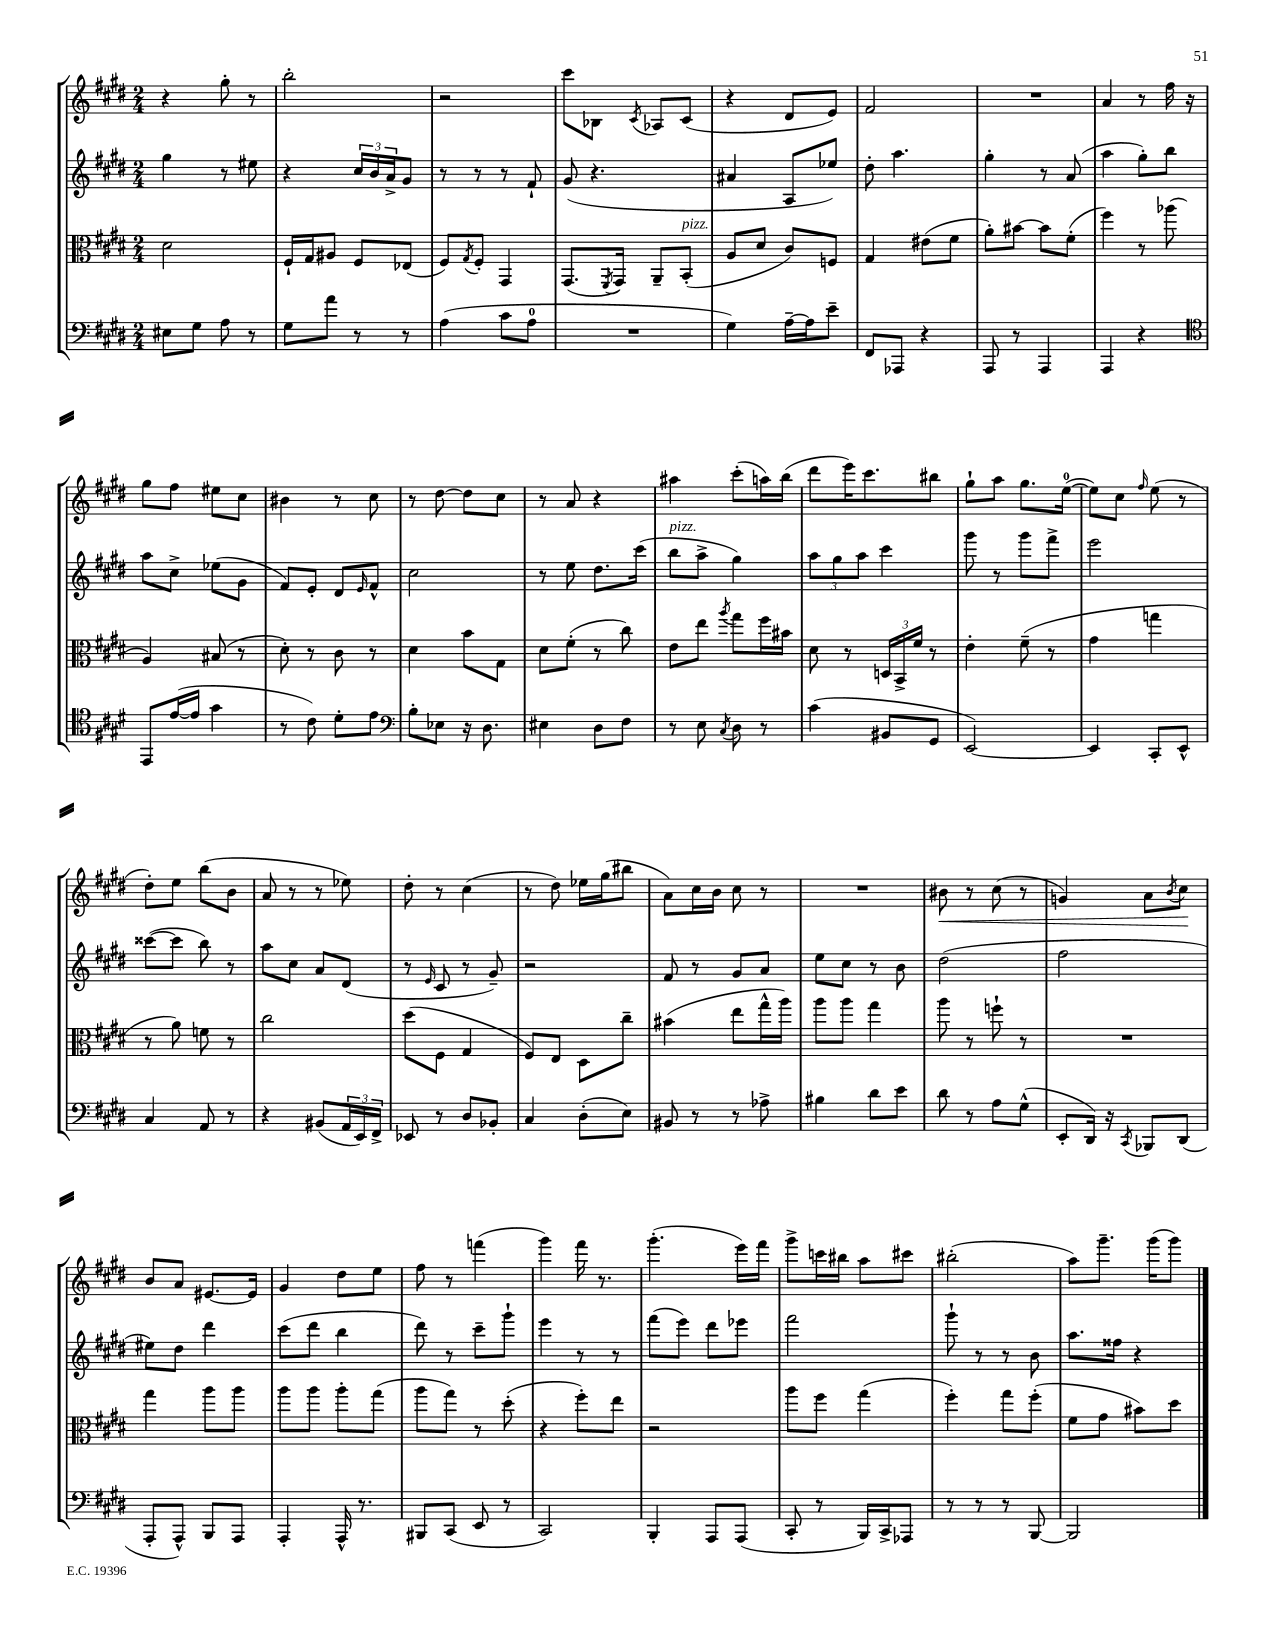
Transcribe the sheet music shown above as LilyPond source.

<<
\new StaffGroup <<
\new Staff = "s0" {
    \clef treble \key e \major \numericTimeSignature \time 2/4
    r4 gis''8-. r8 |
    b''2-. |
    r2 |
    cis'''8 bes8 \acciaccatura { cis'8 } aes8 cis'8( |
    r4 dis'8 e'8) |
    fis'2 |
    R2 |
    a'4 r8 fis''16 r16 |
    gis''8 fis''8 eis''8 cis''8 |
    bis'4 r8 cis''8 |
    r8 dis''8~ dis''8 cis''8 |
    r8 a'8 r4 |
    ais''4 cis'''8-.( a''16) b''16( |
    dis'''8 e'''16) cis'''8. bis''8 |
    gis''8-! a''8 gis''8. e''16-0~( |
    e''8) cis''8 \grace { fis''16 } e''8( r8 |
    dis''8-.) e''8 b''8( b'8 |
    a'8 r8 r8 ees''8) |
    dis''8-. r8 cis''4( |
    r8 dis''8) ees''16 gis''16( bis''8 |
    a'8) cis''16 b'16 cis''8 r8 |
    R2 |
    bis'8\< r8 cis''8( r8 |
    g'4) a'8 \acciaccatura { b'8 } cis''8\! |
    b'8 a'8 eis'8.~ eis'16 |
    gis'4 dis''8 e''8 |
    fis''8 r8 f'''4( |
    gis'''4) fis'''16 r8. |
    gis'''4.-.( e'''16) fis'''16 |
    gis'''8-> c'''16 bis''16 a''8 cis'''8 |
    bis''2-.( |
    a''8) gis'''8.-- gis'''16( gis'''8) \bar "|." |
}
\new Staff = "s1" {
    \clef treble \key e \major \numericTimeSignature \time 2/4
    gis''4 r8 eis''8 |
    r4 \tuplet 3/2 { cis''16 b'16 a'16-> } gis'8 |
    r8 r8 r8 fis'8-! |
    gis'8( r4. |
    ais'4 a8 ees''8) |
    dis''8-. a''4. |
    gis''4-. r8 a'8( |
    a''4 gis''8-.) b''8 |
    a''8 cis''8-> ees''8( gis'8 |
    fis'8) e'8-. dis'8 \grace { e'16 } fis'8-^ |
    cis''2 |
    r8 e''8 dis''8. cis'''16( |
    b''8^\markup { \italic "pizz." } a''8-> gis''4) |
    \tuplet 3/2 { a''8 gis''8 a''8 } cis'''4 |
    gis'''8 r8 gis'''8 fis'''8-> |
    e'''2 |
    cisis'''8~( cisis'''8 b''8) r8 |
    a''8 cis''8 a'8 dis'8( |
    r8 \grace { e'16 } cis'8 r8 gis'8--) |
    r2 |
    fis'8 r8 gis'8 a'8 |
    e''8 cis''8 r8 b'8 |
    dis''2( |
    fis''2 |
    eis''8) dis''8 dis'''4 |
    cis'''8( dis'''8 b''4 |
    dis'''8) r8 cis'''8-- gis'''8-! |
    e'''4 r8 r8 |
    fis'''8( e'''8) dis'''8 ees'''8 |
    fis'''2 |
    gis'''8-! r8 r8 b'8 |
    a''8. fisis''16 r4 \bar "|." |
}
\new Staff = "s2" {
    \clef alto \key e \major \numericTimeSignature \time 2/4
    dis'2 |
    fis16-! gis16 ais8 fis8 ees8( |
    fis8) \acciaccatura { gis8 } fis8-. gis,4 |
    gis,8.( \acciaccatura { fis,8 } gis,16) a,8-- b,8-.^\markup { \italic "pizz." }( |
    a8 dis'8 cis'8) f8 |
    gis4 eis'8( fis'8 |
    a'8-.) bis'8~ bis'8 fis'8-.( |
    fis''4) r8 aes''8( |
    a4) bis8( r8 |
    dis'8-.) r8 cis'8 r8 |
    dis'4 b'8 gis8 |
    dis'8 fis'8-.( r8 cis''8) |
    e'8 e''8 \acciaccatura { a''8 } gis''8 fis''16 bis'16 |
    dis'8 r8 \tuplet 3/2 { d16 b,16-> fis'16 } r8 |
    e'4-. fis'8--( r8 |
    gis'4 g''4 |
    r8 a'8) f'8 r8 |
    cis''2 |
    dis''8( fis8 gis4 |
    fis8) e8 dis8 cis''8-- |
    bis'4( e''8 gis''16-^ a''16) |
    a''8 a''8 gis''4 |
    a''8 r8 f''8-! r8 |
    R2 |
    gis''4 a''8 a''8 |
    a''8 a''8 a''8-. gis''8( |
    a''8 gis''8) r8 dis''8-.( |
    r4 fis''8-.) e''8 |
    r2 |
    a''8 fis''8 gis''4( |
    fis''4-.) gis''8 fis''8-.( |
    fis'8 gis'8 bis'8) dis''8 \bar "|." |
}
\new Staff = "s3" {
    \clef bass \key e \major \numericTimeSignature \time 2/4
    eis8 gis8 a8 r8 |
    gis8 a'8 r8 r8 |
    a4( cis'8 a8-0 |
    R2 |
    gis4) a16~-- a16 e'8-- |
    fis,8 aes,,8 r4 |
    a,,8 r8 a,,4 |
    a,,4 r4 |
    \clef tenor e,8 e'16~( e'16 gis'4 |
    r8 cis'8) dis'8-. e'8 |
    \clef bass b8-. ees8 r16 dis8. |
    eis4 dis8 fis8 |
    r8 e8 \acciaccatura { cis8 } dis8 r8 |
    cis'4( bis,8 gis,8 |
    e,2~) |
    e,4 cis,8-. e,8-^ |
    cis4 a,8 r8 |
    r4 bis,8( \tuplet 3/2 { a,16 e,16) fis,16-> } |
    ees,8 r8 dis8 bes,8-. |
    cis4 dis8-.( e8) |
    bis,8 r8 r8 aes8-> |
    bis4 dis'8 e'8 |
    dis'8 r8 a8 gis8-^( |
    e,8-. dis,16) r16 \acciaccatura { cis,8 } bes,,8 dis,8( |
    a,,8-. a,,8-^) b,,8 a,,8 |
    a,,4-. a,,16-^ r8. |
    bis,,8 cis,8( e,8 r8 |
    cis,2) |
    b,,4-. a,,8 a,,8( |
    cis,8-. r8 b,,16) cis,16-> aes,,8 |
    r8 r8 r8 b,,8~ |
    b,,2 \bar "|." |
}
>>
>>
\layout { \context { \Score \remove "Bar_number_engraver" } }
